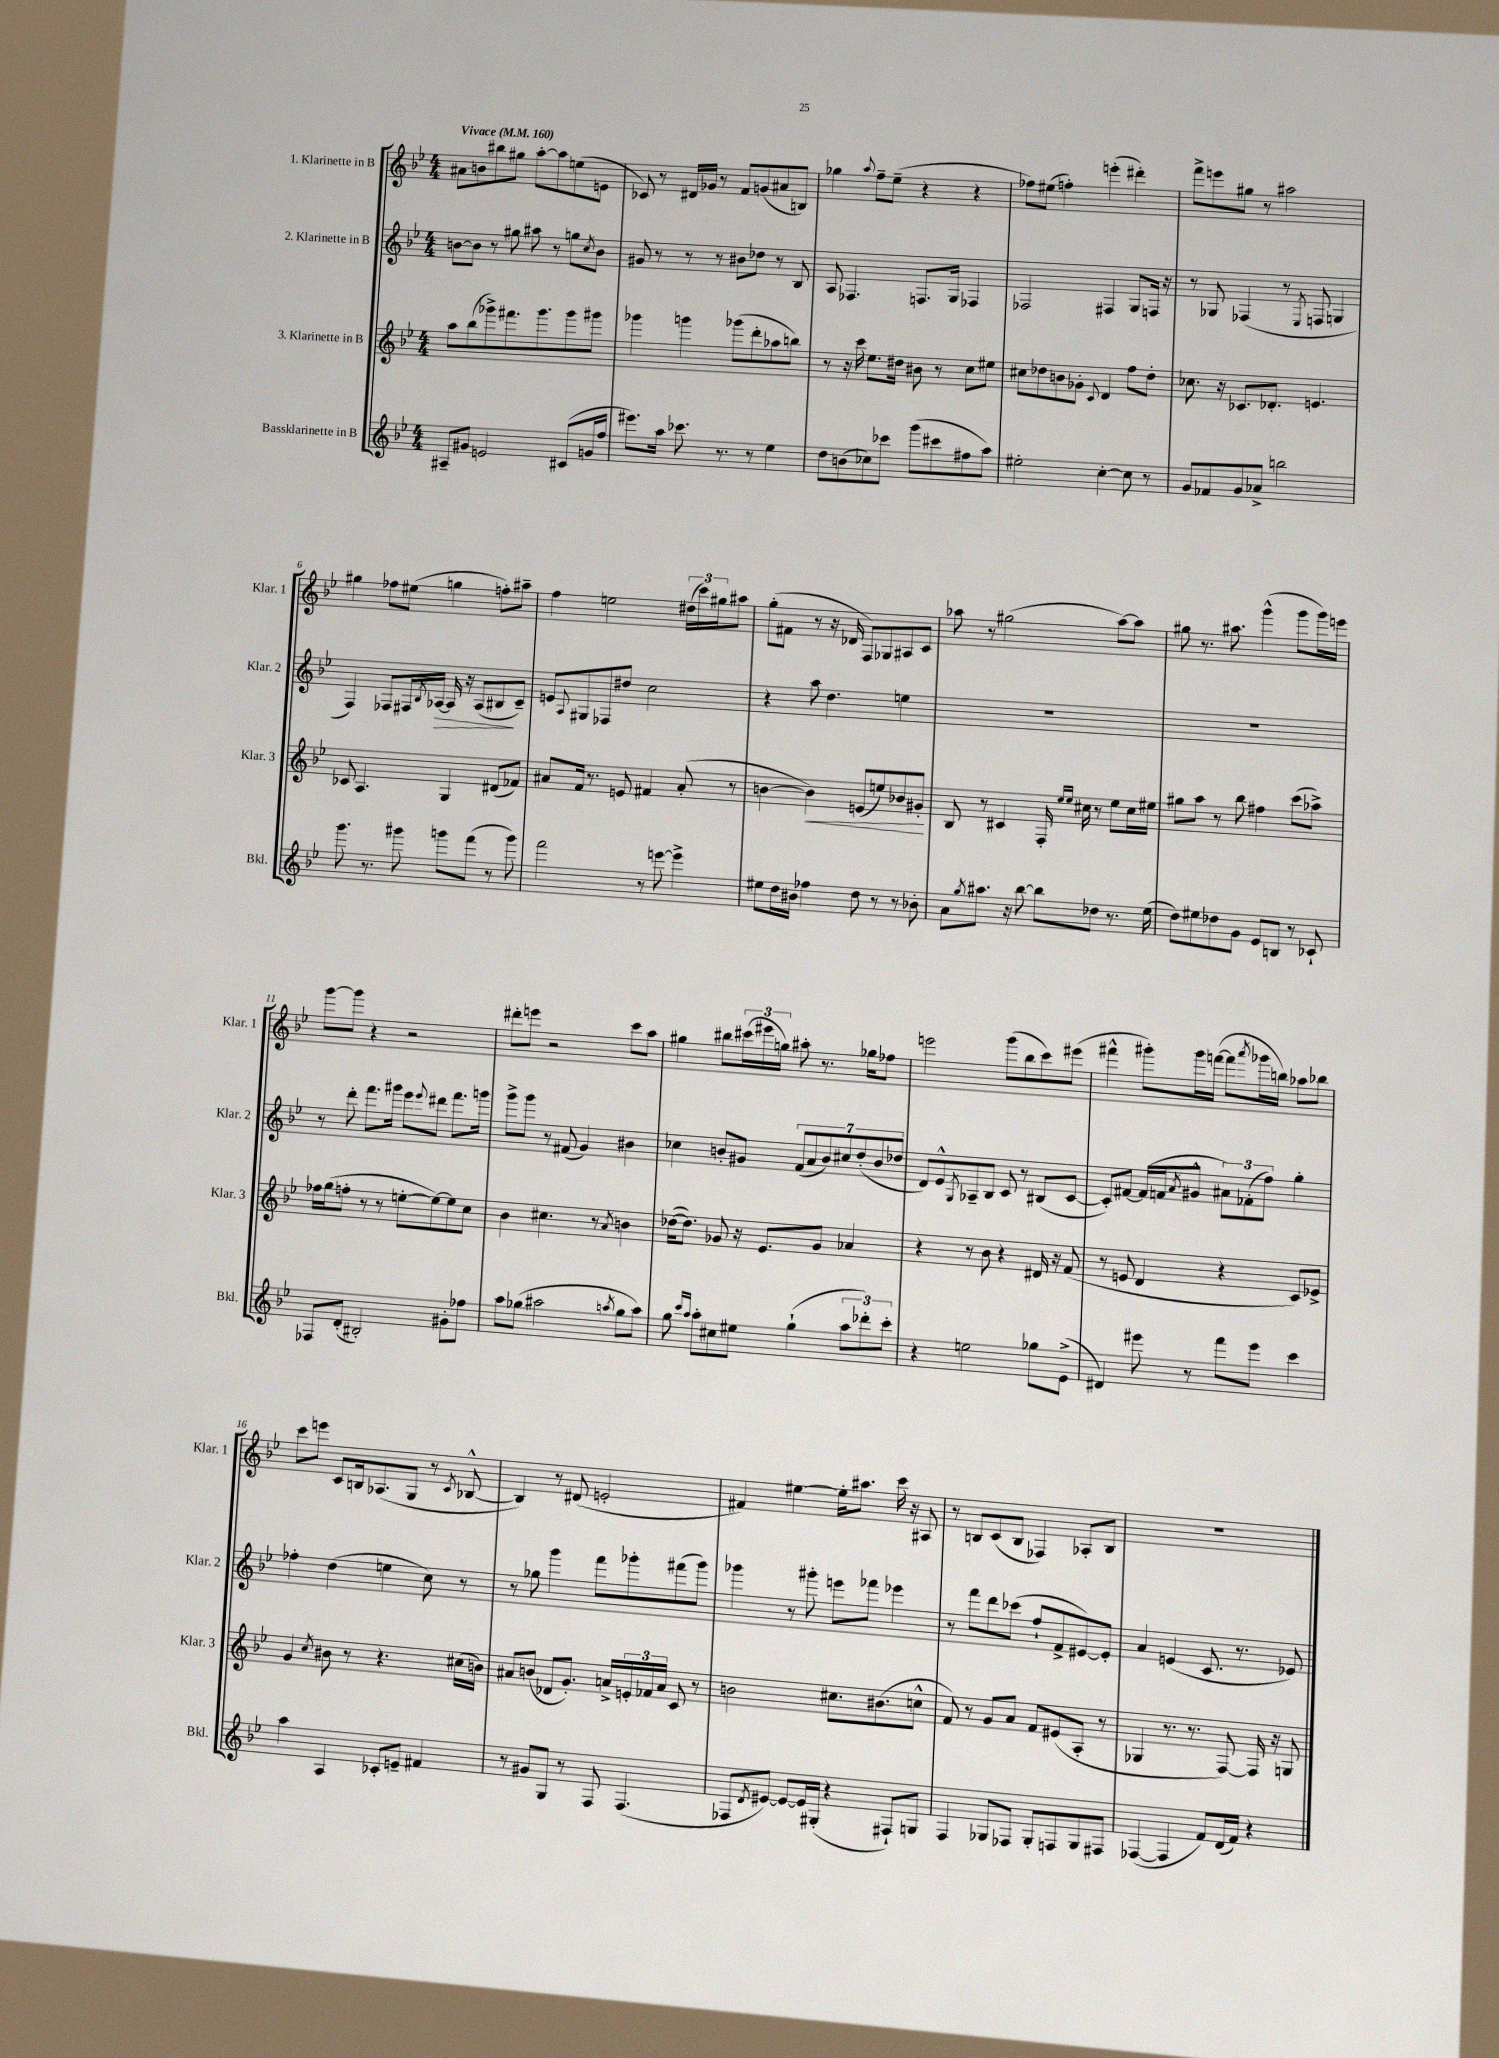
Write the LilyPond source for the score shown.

<<
\new StaffGroup <<
\new Staff = "s0" \with { instrumentName = "1. Klarinette in B" shortInstrumentName = "Klar. 1" } {
    \clef treble \key bes \major \numericTimeSignature \time 4/4 \tempo "Vivace" 4 = 160
    ais'8 b'8 bis''8 gis''8 a''8~-. a''8 e''8( e'8 |
    ces'8) r8 dis'16 ges'16 r8 f'8 g'8( ais'8 b8) |
    ges''4 \appoggiatura { a''8 } f''8-- ees''8--( r4 r4 |
    fes''8) eis''8( f''4-.) e'''4-.( dis'''4-.) |
    f'''8-> e'''8 gis''8 r8 ais''2 |
    gis''4 fes''8 eis''8( g''4 f''8-.) ais''8-- |
    f''4 e''2 \tuplet 3/2 { dis''16( c'''16) gis''16 } ais''8 |
    g''8-.( fis'8 r8 r16 des'16 f8) ges8 ais8 c'8 |
    aes''8 r8 gis''2( aes''8~) aes''8 |
    gis''8 r8. ais''8. g'''4-^( g'''8 g'''16) e'''16 |
    g'''8~ g'''8 r4 r2 |
    dis'''8-. e'''8 r2 c'''8 a''8 |
    gis''4 bis''8 \tuplet 3/2 { cis'''16( eis'''16 g''16) } ais''8-. r8. ges''16 fes''8 |
    e'''2 g'''8( bes''8 c'''8) eis'''8( |
    fis'''4-^ gis'''8-.) gis'''16 f'''16~( f'''8 \acciaccatura { a'''8 } ges'''16 b''16) aes''8 bes''8 |
    c'''8 e'''8 c'8 b16 aes8.( g8 r8 \acciaccatura { c'8 } bes8~-^ |
    bes4) r8 dis'8( e'2-. |
    fis'4) eis''4~ eis''16-. ais''8. c'''16 r16 ais8 |
    r8 b8 c'8( b8 fes4) aes8-. b8 |
    R1 \bar "|." |
}
\new Staff = "s1" \with { instrumentName = "2. Klarinette in B" shortInstrumentName = "Klar. 2" } {
    \clef treble \key bes \major \numericTimeSignature \time 4/4
    b'8~ b'8 r8 gis''8 ais''8 r8 g''8 \acciaccatura { c''8 } b'8 |
    gis'8 r8 r8 r8 bis'8 des''8 r8 bes8 |
    a8 fes4. f8. g16 fes4 |
    fes2 fis4 g8 f16 r16 |
    r8 ges8 fes4( r8 \acciaccatura { ees8 } f8 g4 |
    f4) fes8 fis16 \acciaccatura { bes8 } aes16~\> aes16 r16 aes8( bis8\! c'8--) |
    e'8 \appoggiatura { a8 } gis8 fes8 dis''8 c''2 |
    r4 a''8 d''4. e''4 |
    R1 |
    R1 |
    r8 d'''8-. f'''8. gis'''16 ees'''8 \appoggiatura { ees'''8 } dis'''8 f'''8. g'''16 |
    g'''8-> g'''8 r8 fis'8( g'4) bis'4 |
    ces''4 b'8-. gis'8 \tuplet 7/4 { f'8( a'8 b'8) cis''8 d''8-.( b'8 des''8 } |
    d'8) ees'8-^ \acciaccatura { g8 } aes8-- bes8 c'8 r8 bis8( c'8~ |
    c'8-.) fis'8~ fis'16( f'16 \acciaccatura { a'8 } gis'8-^ \tuplet 3/2 { ais'8) fes'8-.( f''8) } g''4-. |
    fes''4-. d''4( e''4 c''8) r8 |
    r8 ges''8 g'''4 f'''8 ges'''8-. fis'''8( ges'''8) |
    ges'''4 r8 gis'''8-. e'''8 fes'''8 ees'''4 |
    r8 f'''8 d'''8 ces'''8( f''8-! f'8-> eis'8~) eis'8-. |
    a'4 e'4( c'8. r8. ees'8) \bar "|." |
}
\new Staff = "s2" \with { instrumentName = "3. Klarinette in B" shortInstrumentName = "Klar. 3" } {
    \clef treble \key bes \major \numericTimeSignature \time 4/4
    a''8 bes''8( ges'''8->) fis'''8. ges'''8. ges'''8 gis'''8 |
    ges'''4 g'''4 ges'''8( d'''8-. aes''8 b''8) |
    r8 r16 c'''16 ees''8. dis''16 bis'8 r8 c''8 eis''8 |
    cis''8 des''8 b'8 ges'8-. \appoggiatura { c'8 } d'4 f''8 des''8-. |
    ces''8. r16 ces'8. des'8.-. e'4. |
    ces'8 a4. g4 dis'8( fes'8) |
    ais'8 f'16 r8. e'8 fis'4 ais'8-.( r8 |
    b'4~ b'4\<) e'8( e''8) bes'8 gis'8-.\! |
    bes8 r8 cis'4 f16-. \grace { ees''16 ees''16 } cis''16 r8 ees''8 cis''16 eis''16 |
    gis''8 a''8 r8 bes''8 fis''4 c'''8( aes''8->) |
    fes''16 g''16( f''8-. r8 r8 e''8~-. e''8~) e''8 c''8 |
    bes'4 cis''4. r8 \acciaccatura { a'8 } b'4 |
    des''16~( des''8.) ges'8 r16 ees'8. ges'8 aes'4 |
    r4 r8 bes'8 r4 dis'16 r16 f'8( |
    r8 e'8 d'4 r4 c'8) ees'8-> |
    g'4 \acciaccatura { c''8 } bis'8 r8 r4. cis''16( b'16) |
    ais'8 b'8( des'8 g'8.-.) a'16-> \tuplet 3/2 { e'16-. fes'16 a'16 } c'8 r8 |
    b'2 cis''8. bis'8.( c''8-^ |
    f'8) r8 g'8 a'8 f'8 eis'8( a8-. r8 |
    ges4 r8. r8. f8~) f16 r16 g8 \bar "|." |
}
\new Staff = "s3" \with { instrumentName = "Bassklarinette in B" shortInstrumentName = "Bkl." } {
    \clef treble \key bes \major \numericTimeSignature \time 4/4
    ais8-- gis'8 e'2 cis'8( g'16 f''16 |
    eis'''8.) a''16 ces'''8. r8. r8 ees''4 |
    d''8 b'8( ces''8) ces'''8 g'''8( cis'''8 fis''8 a''8) |
    eis''2-. c''4~-. c''8 r8 |
    g'8 fes'8 g'8 aes'8-> b''2 |
    g'''8. r8. gis'''8 g'''8 f'''8( r8 g'''8) |
    f'''2 r8 e'''8~ e'''4-> |
    eis''8 d''16 bis'16 fes''4 d''8 r8 r8 bes'8-. |
    a'8 \acciaccatura { g''8 } ais''8. r16 bes''8~ bes''8 des''8 r8. ees''16( |
    d''8) eis''8 des''8 g'8 ees'8 b8 r8 ces'8-! |
    fes8 d'8-.( bis2-.) gis'8-. fes''8 |
    a''8 ges''8( ais''2 \acciaccatura { a''8 } ges''8 a''8) |
    g''8 \grace { c'''16 a''16 } a''8-. cis''8 eis''8 g''4-!( \tuplet 3/2 { a''8 des'''8-.) c'''8-. } |
    r4 e''2 ges''8 ees'8->( |
    dis'4) eis'''8 r8 f'''8 eis'''8 c'''4 |
    a''4 a4 ces'8-. e'8-- fis'4 |
    r8 gis'8 g8 r8 f8 f4.( |
    fes8 \acciaccatura { d'8 } eis'8~) eis'8~ eis'16 gis16-.( r4 fis8-!) g8 |
    f4 ges8 fes8 ges8-. f8 ges8 fis8 |
    fes4~( fes4 f'8) d'16( f'16) r4 \bar "|." |
}
>>
>>
